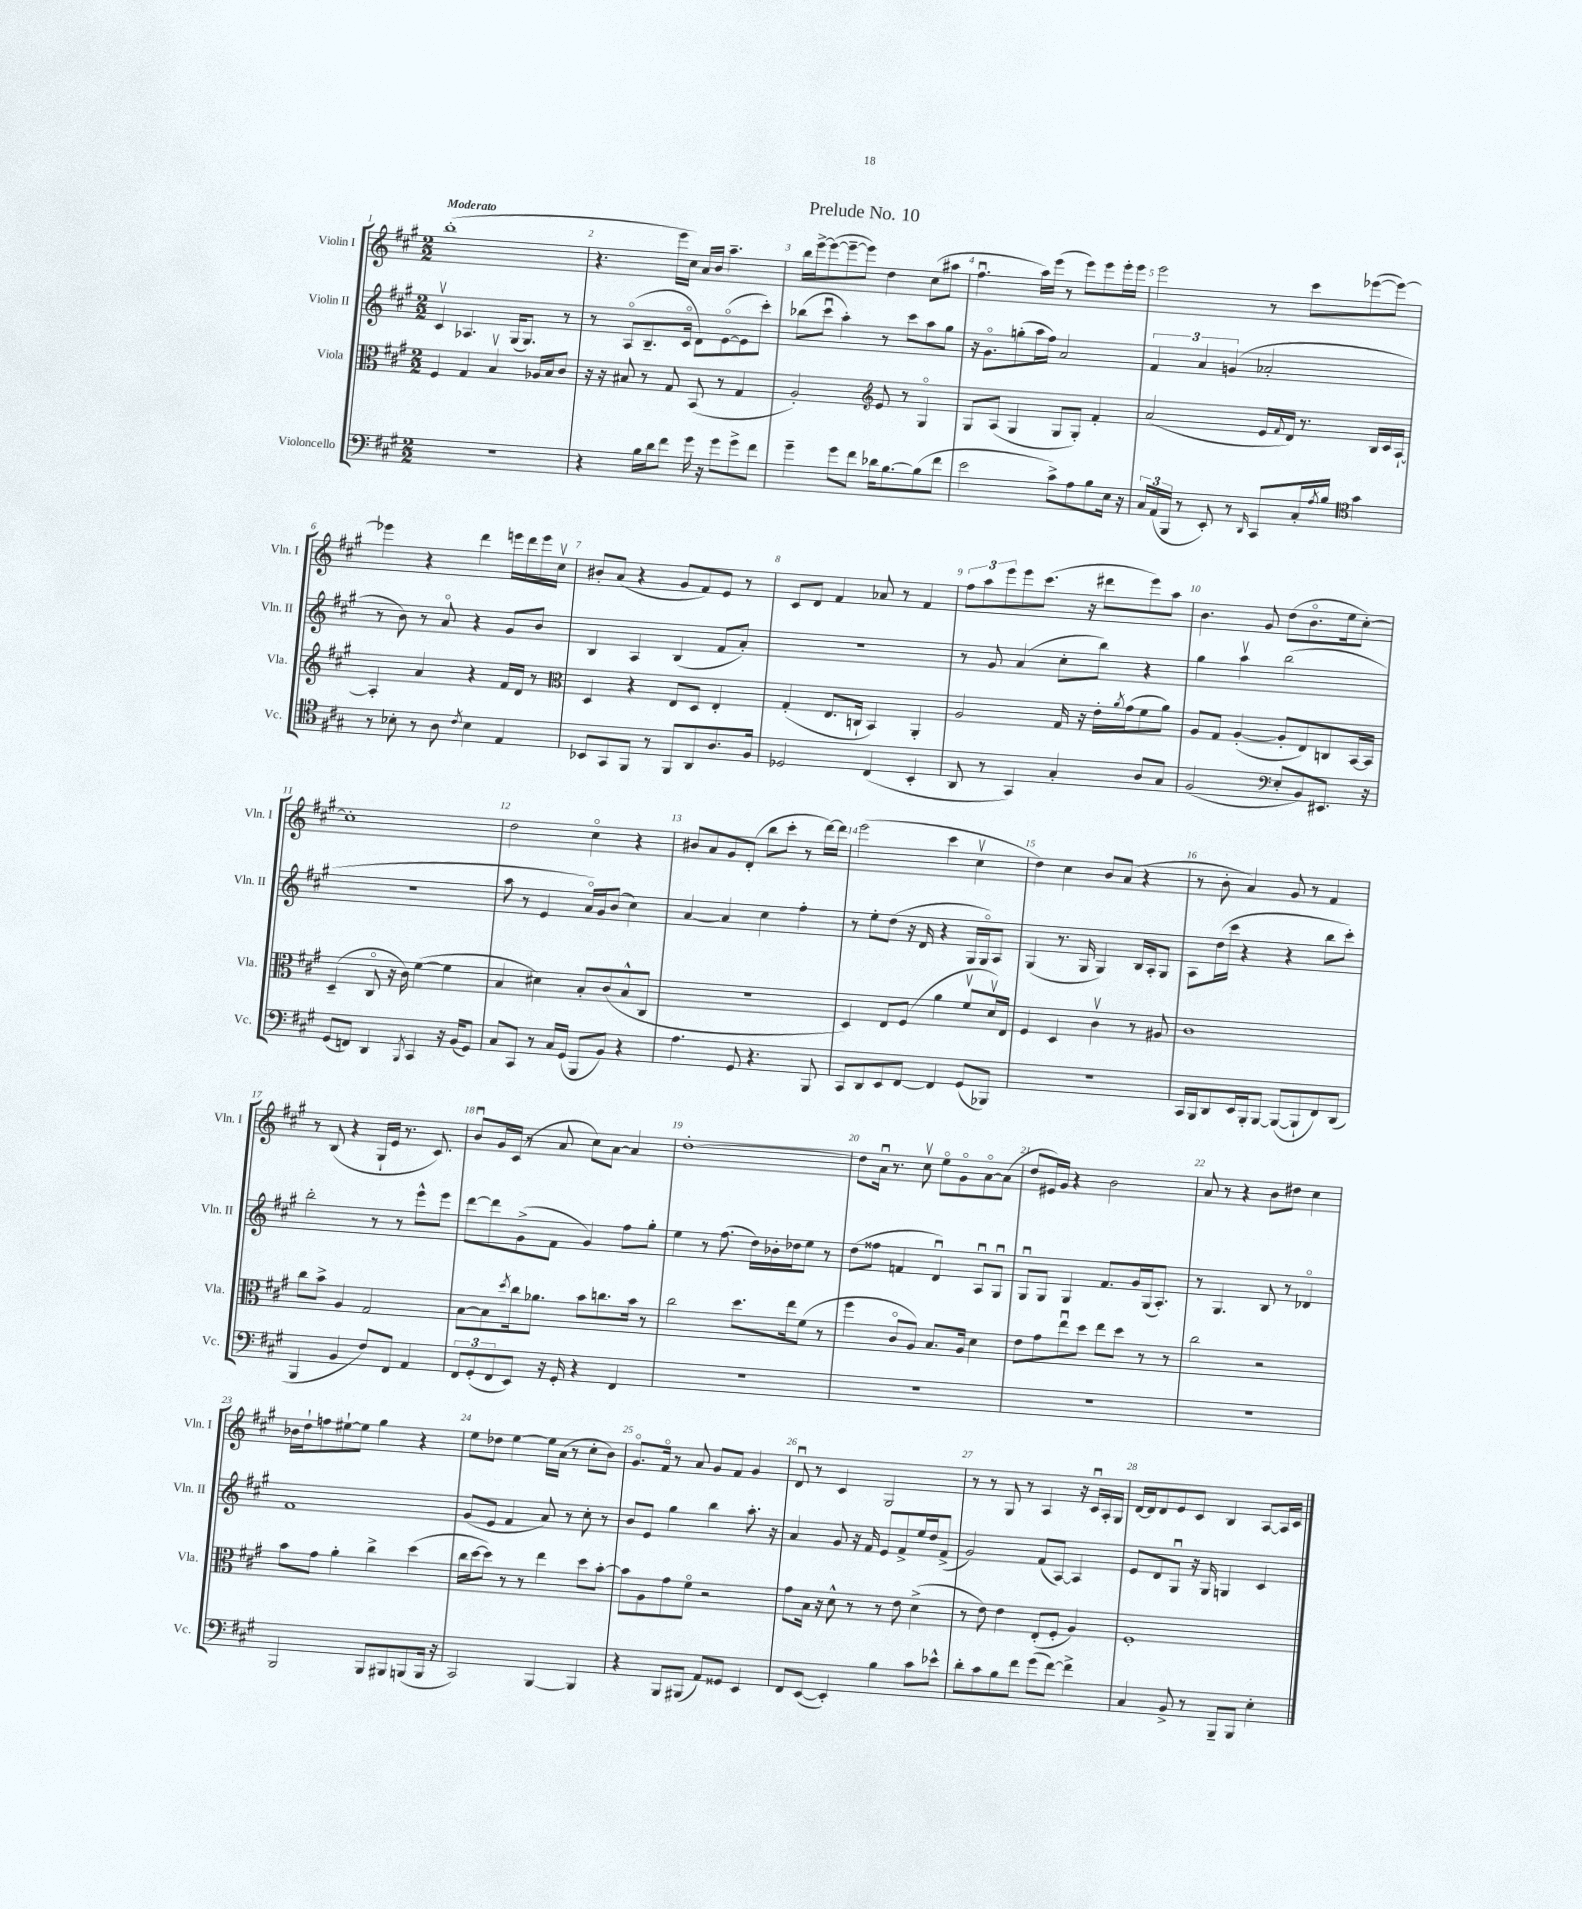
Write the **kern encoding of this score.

**kern	**kern	**kern	**kern
*part4	*part3	*part2	*part1
*staff4	*staff3	*staff2	*staff1
*I"Violoncello	*I"Viola	*I"Violin II	*I"Violin I
*I'Vc.	*I'Vla.	*I'Vln. II	*I'Vln. I
*clefF4	*clefC3	*clefG2	*clefG2
*k[f#c#g#]	*k[f#c#g#]	*k[f#c#g#]	*k[f#c#g#]
*M2/2	*M2/2	*M2/2	*M2/2
=1	=1	=1	=1
!	!	!	!LO:TX:a:B:t=Moderato
1r	4F#/	4c#v/	(1bb'
.	4G#/	4.A-X/	.
.	4Bv/	.	.
.	.	(16G#/KL	.
.	.	8.G#/J)	.
.	16A-X/LL	.	.
.	16B/J	.	.
.	8c#/J	8r	.
=2	=2	=2	=2
4r	16r	8r	4.r
.	16r	.	.
.	8B#X/	(8A/L	.
16B\LL	8r	8.B~/	.
16d\J	.	.	.
8f#\J	8G#/	.	16eee\LL
.	.	16c#/Jk	16cc#\JJ)
16g#\	(8BB/	8d\L)	16a/LL
16r	.	.	16b/JJ
8g#\L	8r	([8e\	4.aa~\
8g#^\	4G#/	8e\]	.
8f#\J	.	8ccc#'\J)	.
=3	=3	=3	=3
4g#~\	2A'/)	(8bb-X\L	16bb\LL
.	.	.	[16eee^\J
.	.	8ccc#u\J	(8eee\_
8g#\L	.	4aa'\)	8eee~\_
8f#\J	.	.	8eee\J])
*	*clefG2	*	*
16d-X\KL	8e/	8r	4dd\
[8.B\	.	.	.
.	8r	8ccc#\L	.
(8B\]	4G#/	8aa\	(8cc#\L
8f#\J	.	8gg#\J	8aa#X\J
=4	=4	=4	=4
2e\	8G#/L	16r	4.ff#u\
.	.	8.g#\L	.
.	(8A/J	.	.
.	4G#/	(8ggn'\	.
.	.	16aa\L	16aa\LL)
.	.	16ff#\JJ)	(16eee\JJ
8c#^\L)	8G#/L	2a/	8r
8A\	8G#'/J)	.	8eee\L)
8B\	4f#'/	.	8eee\
16E\Jk	.	.	16eee'\L
16r	.	.	16eee\JJ
=5	=5	=5	=5
24C#/LL	(2a/	6f#/	2eee\
(24AA/	.	.	.
24BBB/JJ	.	.	.
8r	.	.	.
.	.	6a/	.
8EE'/)	.	.	.
.	.	(6gn/	.
8r	.	.	.
16qqDD/	.	.	.
8CC#/L	16e/LL	2a-X'/	8r
.	8qqf#/	.	.
.	16d/JJ)	.	.
16C#'/L	8.r	.	8ccc#\L
8qA/	.	.	.
16B/JJ	.	.	.
*clefC4	*	*	*
4g#\	.	.	([8eee-X\
.	16B/LL	.	.
.	16c#/	.	8eee-\J_)
.	[16A`/JJ	.	.
!!LO:LB:g=z
=6	=6	=6	=6
8r	4A'/]	8r	4eee-X\]
8B-X'\	.	8b\)	.
8r	4a/	8r	4r
8A\	.	8a/	.
8qc#/	.	.	.
4B-\	4r	4r	4ddd\
4E/	16f#/LL	8g#/L	16eeen\LL
.	16d/JJ	.	16ddd\
.	8r	8b/J	16eee\
.	.	.	16cc#v\JJ
=7	=7	=7	=7
*	*clefC3	*	*
8BB-X/L	4D/	4B/	8b#X'/L
8GG#/	.	.	(8a/J
8FF#/J	4r	4A/	4r
8r	.	.	.
8FF#/L	8E/L	(4B/	8g#/L
8AA/	8D/J	.	8f#/)
8.A/	4E'/	8f#/L	8e/J
.	.	8a'/J)	8r
16F#/Jk	.	.	.
=8	=8	=8	=8
2D-X/	(4G#'/	1r	8c#/L
.	.	.	8d/J
.	8.E/L	.	4f#/
.	16Cn`/Jk	.	.
(4C#/	4BB/)	.	8a-X/
.	.	.	8r
4BB'/	4AA'/	.	4f#/
=9	=9	=9	=9
8AA/	2A/	8r	12ff#\L
.	.	.	12aa\
8r	.	8g#/	.
.	.	.	12eee\
4GG#/)	.	(4a/	8eee\
.	.	.	(8.ccc#\J
4G#'/	16G#/	8cc#'\L	.
.	16r	.	16r
.	16e'\LL	8bb\J)	8ddd#X\L
.	8qa/	.	.
.	(16g#\J	.	.
8A/L	8f#\	4r	8eee\)
8G#/J	8a\J)	.	8aa\J
=10	=10	=10	=10
(2F#/	8A/L	4gg#\	4.b\
.	8G#/J	.	.
.	([4A'/	4aav\	.
.	.	.	8g#/
*clefF4	*	*	*
8E'/L	8A'/L]	(2bb\	(8dd\L
8BB/)	8E/)	.	8.b\
8.EE#X/J	8Cn/	.	.
.	.	.	16ee\k
.	[16BB/L	.	[8cc#'\J)
16r	16BB/JJ]	.	.
!!LO:LB:g=z
=11	=11	=11	=11
(8GG#/L	(4D~/	1r	1cc#']
8FFn/J)	.	.	.
4DD/	8C#/	.	.
.	16r	.	.
.	16c#\)	.	.
8qBBB/	.	.	.
4CC#/	([4f#\	.	.
16r	4f#\]	.	.
(16BB/KL	.	.	.
8GG#/J)	.	.	.
=12	=12	=12	=12
8C#/L	4B/	8aa\	2dd\
8CC#/J	.	8r	.
8r	4d#X\)	4e/	.
16C#/LL	.	.	.
(16GG#/JJ	.	.	.
8BBB/L	8B'/L	16a/LL)	4cc#\
.	.	16g#/J	.
8BB/J)	(8c#/	(8b/J	.
4r	8B^^/	4cc#\)	4r
.	8C#/J	.	.
=13	=13	=13	=13
4.A\	1r	[4a/	8b#X/L
.	.	.	8a/
.	.	4a/]	8g#/
8GG#/	.	.	(8d'/J
4.r	.	4cc#\	8bb\L
.	.	.	8ccc#'\J
.	.	4ff#'\	8r
8BBB/	.	.	[16ddd\LL)
.	.	.	16ddd\JJ]
=14	=14	=14	=14
8CC#/L	4D/)	8r	(2eee\
8DD/	.	8ee'\L	.
8EE/	8E/L	(8dd\J	.
[8FF#/J	(8F#/J	16r	.
.	.	16d/	.
4FF#/]	4a\	4r	4ccc#\
(8GG#/L	8f#v/L	16G#/LL	4cc#v\
.	.	16G#/J)	.
8BBB-X/J)	16dv/L)	8A/J	.
.	16E/JJ	.	.
=15	=15	=15	=15
1r	4F#/	(4G#/	4dd\)
.	4D/	8.r	4cc#\
.	.	16G#/	.
.	4c#v\	4G#/)	8b/L
.	.	.	(8a/J
.	8r	16B/LL	4r
.	.	16A'/J	.
.	8A#X/	8G#/J	.
=16	=16	=16	=16
16CC#/LL	1c#	8A\L	8r
16BBB/J	.	.	.
8DD/	.	(16dd\L	8b'\
.	.	16ccc#\JJ	.
16EE/L	.	4r	4a/)
16BBB'/J	.	.	.
[8BBB/J	.	.	.
(8BBB/L_	.	4r	8g#/
8BBB`/]	.	.	8r
8FF#/)	.	8bb\L	4f#/
(8DD/J	.	8ccc#'\J)	.
!!LO:LB:g=z
=17	=17	=17	=17
4BBB/	8cc#\L	2bb'\	8r
.	8b^\J	.	(8B/
4BB/	4A/	.	4r
8F#/L)	2G#/	8r	16G#`/LL
.	.	.	16e/JJ
8FF#/J	.	8r	8.r
4AA/	.	8eee^^\L	.
.	.	.	8.c#/)
.	.	8eee\J	.
=18	=18	=18	=18
12FF#/L	[8B\L	[8ddd\L	8bu/L
(12GG#'/	.	.	.
.	8B\]	8ddd\]	16g#/L
12FF#/	.	.	.
.	.	.	(16c#/JJ
.	8qdd/	.	.
8EE/J)	16cc#\k	(8g#^\	8r
.	8.a-X\J	.	.
16r	.	8f#\J	8a/
16GG#'/	.	.	.
4r	8b\L	4g#/)	8cc#\L)
.	8.ccn\	.	[8a\J
4FF#/	.	8ff#\L	4a/]
.	16b\Jk	.	.
.	8r	8gg#'\J	.
=19	=19	=19	=19
1r	2cc#\	4ee\	[1dd'
.	.	8r	.
.	.	(8.ff#\	.
.	8.dd\L	.	.
.	.	16dd\LL)	.
.	.	16b-X'\	.
.	16ee\k	16dd-X\J	.
.	(8f#\J	8ee\J	.
.	8r	8r	.
=20	=20	=20	=20
1r	4ff#\	(8dd\L	8dd\L]
.	.	8ff##X\J	16au\Jk
.	.	.	8.r
.	8c#/L	4fn/	.
.	8A/J)	.	8cc#v\
.	8.B/L	4du/)	8ee\L
.	.	.	8g#\
.	16A/Jk	.	.
.	4d\	8Au/L	[8a\
.	.	8G#u/J	(8a\J]
=21	=21	=21	=21
1r	8e\L	8G#u/L	8dd/L
.	8g#\	8G#/J	16e#X/L)
.	.	.	16g#/JJ
.	8eeu\	4G#/	4r
.	8dd\J	.	.
.	8ee\L	8.f#/L	2b\
.	8dd\J	.	.
.	.	16g#/L	.
.	8r	(16G#/J	.
.	.	8.A'/J)	.
.	8r	.	.
=22	=22	=22	=22
1r	2cc#\	8r	8a/
.	.	4.G#/	8r
.	.	.	4r
.	2r	8B/	8b\L
.	.	8r	8dd#X\J
.	.	4d-X/	4cc#\
!!LO:LB:g=z
=23	=23	=23	=23
2BBB/	8b\L	1f#	16b-X\LL
.	.	.	16dd`\J
.	8g#\J	.	8ffn\
.	4a'\	.	[8ee#X`\
.	.	.	8ee#\J]
8BBB/L	4cc#^\	.	4gg#\
8BBB#X/	.	.	.
(8BBBn/	(4dd\	.	4r
16BBB/Jk	.	.	.
16r	.	.	.
=24	=24	=24	=24
2CC#/)	16cc#\LL	(8g#/L	8ee\L
.	[16dd\J	.	.
.	8dd\J])	8e/J	8dd-X\J
.	8r	4f#/	[4ee\
.	8r	.	.
[4BBB/	4ee\	8a/)	16ee\LL]
.	.	.	(16a\JJ
.	.	8r	8r
4BBB/]	8dd\L	8cc#'\	8cc#'\L
.	[8b'\J	8r	8b\J)
=25	=25	=25	=25
4r	8b\L]	8b/L	8.g#/L
.	8A\	8e/J	.
.	.	.	16f#/Jk
8BBB/L	8g#\	4gg#\	8r
(8BBB#X/J	8f#\J	.	8a/
8AA/L)	2r	4bb\	8g#/L
8GG##X/J	.	.	8f#/J
4EE/	.	8.aa'\	4g#/
.	.	16r	.
=26	=26	=26	=26
8FF#/L	8g#\L	4a/	8du/
([8EE/J	16B\Jk	.	8r
.	16r	.	.
4EE'/])	8d^^\	8g#/	4c#/
.	8r	16r	.
.	.	16f#/	.
4B\	8r	8e/L	2G#/
.	8e\	8f#^/	.
8c#\L	(4d^\	16ee/L	.
.	.	16dd/J	.
8e-X^^\J	.	(8f#^/J	.
=27	=27	=27	=27
8d'\L	8r	2g#/)	8r
8c#\	8e\)	.	8r
8B\	4e\	.	8G#/
8f#\J	.	.	8r
(8g#\L	(8E'/L	(8f#/L	4A/
[8f#\J)	8F#'/J	[8A/J)	.
4f#^\]	4A/)	4A/]	16r
.	.	.	16c#u/LL
.	.	.	16A'/
.	.	.	16G#/JJ
=28	=28	=28	=28
4C#/	1F#'	8e/L	[16d/LL
.	.	.	16d/J]
.	.	8d/	8d/
8BB^/	.	8G#u/J	8e/
8r	.	16r	8c#/J
.	.	16G#/	.
8BBB~/L	.	4Gn/	4B/
8BBB/J	.	.	.
4E'\	.	4c#/	[8A/L
.	.	.	16A/L]
.	.	.	16c#/JJ
==	==	==	==
*-	*-	*-	*-
